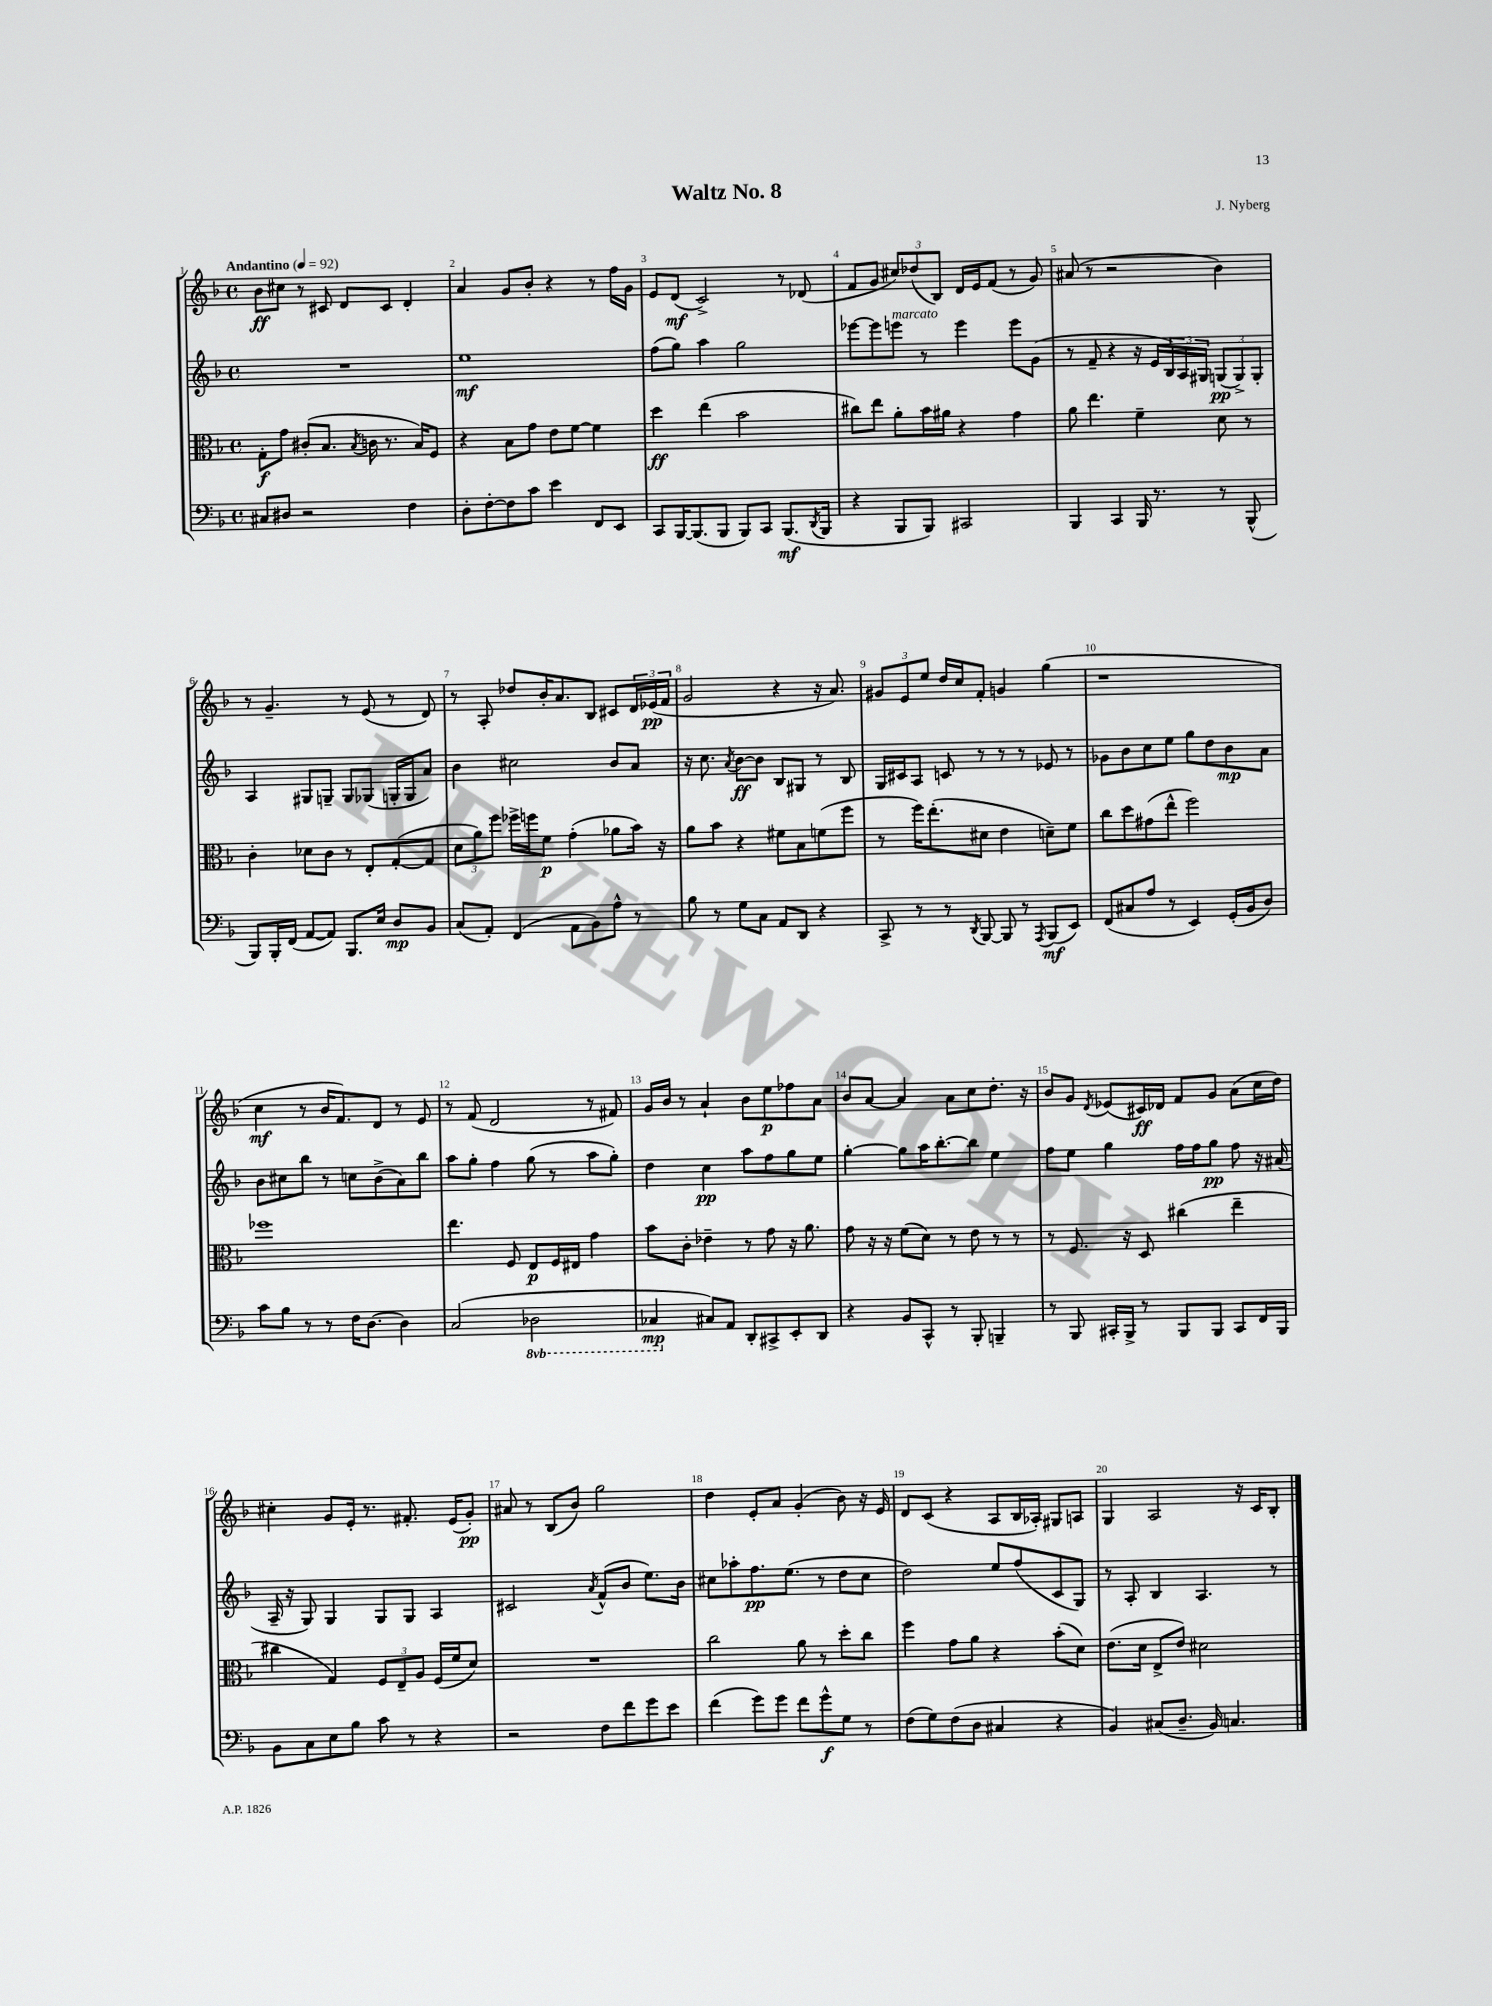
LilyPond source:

\header { title = "Waltz No. 8" composer = "J. Nyberg" }
<<
\new StaffGroup <<
\new Staff = "s0" {
    \clef treble \key f \major \defaultTimeSignature \time 4/4 \tempo "Andantino" 4 = 92
    bes'8\ff cis''8 r8 cis'8 d'8 cis'8 d'4-. |
    a'4 g'8 bes'8-. r4 r8 f''16 g'16 |
    e'8 d'8\mf( c'2->) r8 des'8( |
    f'8 g'8 \tuplet 3/2 { cis''8) des''8( bes8) } d'16 e'16 f'8( r8 g'8) |
    ais'8( r8 r2 bes'4) |
    r8 g'4.-- r8 e'8( r8 d'8) |
    r8 a8-. des''8 bes'16-. a'8. bes8 cis'8 \tuplet 3/2 { d'16 ees'16\pp( f'16 } |
    g'2 r4 r16 a'8.) |
    \tuplet 3/2 { gis'8 e'8 e''8 } d''16 c''16 f'8-. g'4 g''4( |
    r1 |
    c''4\mf r8 bes'16 f'8.) d'8 r8 e'8 |
    r8 f'8( d'2 r8 fis'8) |
    g'16 bes'16 r8 a'4-! bes'8 e''8\p fes''8 a'8 |
    bes'8 a'8~ a'4 a'8 c''8 d''8.-. r16 |
    bes'8 g'8 \acciaccatura { d'8 } ees'8( cis'16\ff) des'16 f'8 g'8 a'8( c''16 d''16) |
    cis''4-. g'8 e'16-. r8. fis'8.-. e'16( g'8-.\pp) |
    ais'8 r8 bes8( bes'8) g''2 |
    d''4 e'8-. a'8 g'4-.( bes'8) r16 e'16 |
    d'8 c'8( r4 a8 bes16 aes16-.) gis8 a8 |
    g4 a2 r16 c'16 bes8-. \bar "|." |
}
\new Staff = "s1" {
    \clef treble \key f \major \defaultTimeSignature \time 4/4
    R1 |
    e''1\mf |
    f''8( g''8) a''4 g''2 |
    ees'''8~ ees'''8 e'''8^\markup { \italic "marcato" } r8 e'''4 e'''8 g'8( |
    r8 f'8-- r4 r16 e'16 \tuplet 3/2 { bes16) a16 gis16 } \tuplet 3/2 { g8\pp( g8->) g8-. } |
    a4 gis8 g8-- g8 ges8( g16-. g16 a'8) |
    bes'4 cis''2 bes'8 a'8 |
    r16 c''8. \acciaccatura { a'8 } bes'8~\ff bes'8 bes8 gis8 r8 bes8 |
    g16 cis'16 a8 c'8 r8 r8 r8 ees'8 r8 |
    ges'8 bes'8 c''8 e''8 g''8 d''8 bes'8\mp a'8 |
    bes'8 cis''8 bes''8 r8 c''8 bes'8->( a'8) bes''8 |
    a''8 g''8-. f''4 g''8( r8 a''8 g''8-.) |
    d''4 c''4\pp a''8 f''8 g''8 e''8 |
    g''4~-. g''8 a''16 bes''8.~-. bes''8 e''4 |
    f''8 e''8 g''4 f''16 f''16 g''8\pp f''8 r16 ais'16( |
    a16-- r16 g8) g4 g8 g8 a4 |
    cis'2 \acciaccatura { a'8 } f'8-^( bes'8 e''8.) bes'16 |
    cis''8 aes''8-. f''8.\pp e''8.( r8 d''8 cis''8 |
    d''2) e''8 f''8( c'8 g8) |
    r8 a8-. bes4 a4. r8 \bar "|." |
}
\new Staff = "s2" {
    \clef alto \key f \major \defaultTimeSignature \time 4/4
    g8-.\f g'8 cis'8-.( bes8. \acciaccatura { bes8 } c'16 r8. bes16) f8 |
    r4 bes8 g'8 e'8 f'8~ f'4 |
    d''4\ff e''4( bes'2 |
    cis''8) e''8 a'8-. bes'16 ais'16 r4 g'4 |
    a'8 e''4. f'4-- d'8 r8 |
    c'4-. des'8 c'8 r8 e8-. g8~-.( g8 |
    \tuplet 3/2 { d'8 a'8) f''8 } fes''16-> f''16 f'8\p g'4-.( aes'8 bes'16) r16 |
    a'8 bes'8 r4 fis'8 bes8 f'8( f''8 |
    r8 f''16) e''8.-.( dis'8 e'4 d'8--) f'8 |
    c''8 d''8 gis'8( e''8-^ f''2) |
    fes''1 |
    e''4. f8 e8\p f16 eis16 g'4 |
    bes'8 c'8-. ees'4-- r8 g'8 r16 a'8. |
    g'8 r16 r16 f'8( d'8) r8 e'8 r8 r8 |
    r8 f8. r16 d8 cis''4( e''4-- |
    cis''4 g4) \tuplet 3/2 { f8 e8-- a8 } f16( f'16 d'8) |
    R1 |
    c''2 a'8 r8 d''8-. c''8 |
    f''4 g'8 a'8 r4 bes'8-.( d'8) |
    e'8.( d'16 e8-> e'8) dis'2 \bar "|." |
}
\new Staff = "s3" {
    \clef bass \key f \major \defaultTimeSignature \time 4/4 \set Staff.ottavationMarkups = #ottavation-simple-ordinals
    cis8 dis8 r2 f4 |
    d8-. f8~-. f8 c'8 e'4 f,8 e,8 |
    c,8 bes,,16~ bes,,8.( bes,,8 bes,,8) c,8 bes,,8.\mf( \acciaccatura { d,8 } bes,,16 |
    r4 bes,,8 bes,,8) cis,2 |
    bes,,4 c,4 bes,,16 r8. r8 bes,,8-^( |
    bes,,8) bes,,16-. f,16( a,8~ a,8) bes,,8. e16 d8\mp bes,8 |
    c8( a,8-.) f,4( a,8 bes,8) a8-^ r8 |
    bes8 r8 g8 c8 a,8 d,8 r4 |
    c,8-> r8 r8 \acciaccatura { d,8 } bes,,8~ bes,,8 r8 \acciaccatura { a,,8 } bes,,8\mf( e,8) |
    f,8( cis8 a8 r8 e,4) g,16-.( bes,16 d8) |
    c'8 bes8 r8 r8 f16 d8.~ d4 |
    c2( \ottava #-1 des,2 |
    ces,4\mp \ottava #0 cis8) a,8 d,8-. cis,8-> e,8-. d,8 |
    r4 bes,8 c,8-^ r8 bes,,8-. b,,4-- |
    r8 bes,,8 cis,16-. bes,,16-> r8 bes,,8 bes,,8 cis,8 f,16 bes,,16 |
    bes,8 c8 e8 bes8 c'8 r8 r4 |
    r2 f8 f'8 g'8 e'8 |
    f'4( g'8) g'8 f'8 g'8-^\f g8 r8 |
    f8( g8) f8( d8 cis4 r4 |
    bes,4) cis8( d8.-- bes,16) c4. \bar "|." |
}
>>
>>
\layout { \context { \Score \override BarNumber.break-visibility = ##(#f #t #t) barNumberVisibility = #all-bar-numbers-visible } }
